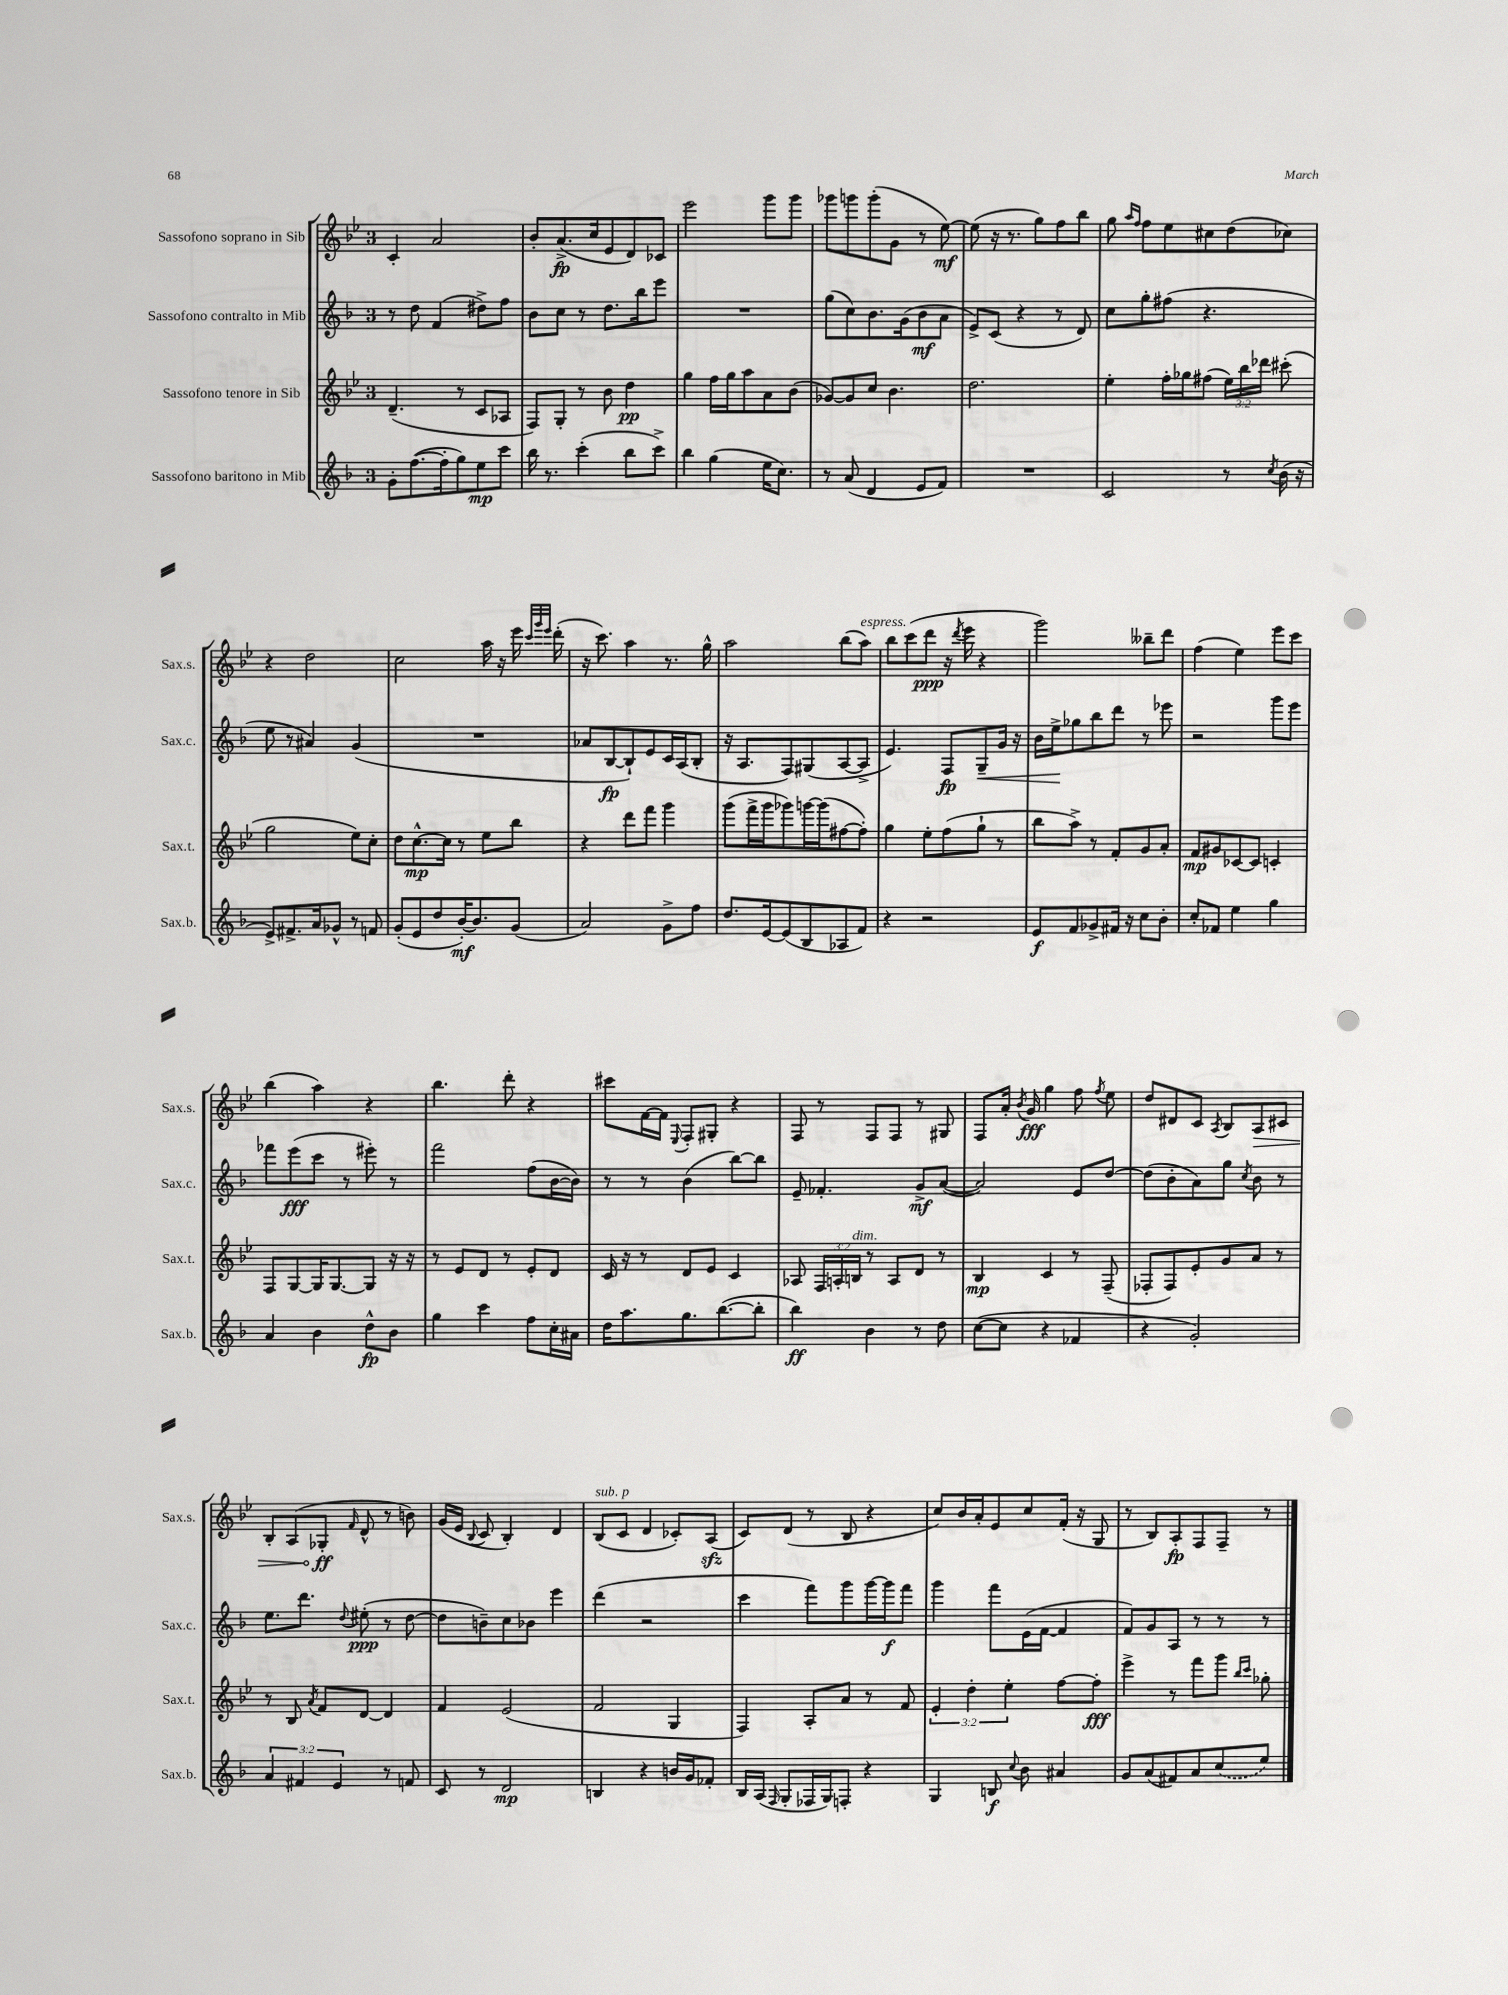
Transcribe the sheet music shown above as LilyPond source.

<<
\new StaffGroup <<
\new Staff = "s0" \with { instrumentName = "Sassofono soprano in Sib" shortInstrumentName = "Sax.s." } {
    \clef treble \key bes \major \once \override Staff.TimeSignature.style = #'single-digit \time 3/4
    \autoBeamOff c'4-. a'2 |
    bes'8[-. a'8.->\fp( c''16 ees'8 d'8) ces'8] |
    ees'''2 g'''8[ g'''8] |
    ges'''8[ g'''8 g'''8-.( g'8] r8 ees''8~\mf) |
    ees''8( r16 r8. g''8[) f''8 bes''8] |
    g''8 \grace { a''16[ f''16] } f''8[ ees''8 cis''8 d''8( ces''8]) |
    r4 d''2 |
    c''2 a''16 r16 ees'''16 \grace { c'''32[ g'''32 ees'''32] } d'''16-.( |
    r16 c'''8.) a''4 r8. g''16-^ |
    a''2 bes''8[( a''8]^\markup { \italic "espress." }) |
    bes''8[ c'''8( d'''8]\ppp r16 \acciaccatura { d'''8 } ees'''16 r4 |
    g'''2) beses''8[-- d'''8] |
    f''4( ees''4) ees'''8[ c'''8] |
    bes''4( a''4) r4 |
    bes''4. d'''8-. r4 |
    cis'''8[ f'16~ f'16] \appoggiatura { ees8 } f8[-. gis8]-. r4 |
    f8 r8 f8[ f8] r8 gis8 |
    f8[ a'16]-. \acciaccatura { bes'8 } g'16\fff g''4 f''8 \acciaccatura { f''8 } ees''8 |
    d''8[ dis'8 c'8] \acciaccatura { a8 } bes8[ \once \override Hairpin.circled-tip = ##t a8\> cis'8] |
    bes8[-. a8( ges8]-.\ff\! \grace { f'16 } d'8-^ r8 b'8) |
    g'16[( ees'16] \appoggiatura { bes8 } c'8 bes4-.) d'4 |
    bes8[^\markup { \italic "sub. p" }( c'8] d'4 ces'8[-.) a8]\sfz( |
    c'8[) d'8]( r8 bes8 r4 |
    c''8[) bes'16 a'16-. ees'8 c''8 f'16]-.( r16 g8 |
    r8 bes8[) a8-.\fp f8 f8]-- r8 \bar "|." |
}
\new Staff = "s1" \with { instrumentName = "Sassofono contralto in Mib" shortInstrumentName = "Sax.c." } {
    \clef treble \key f \major \once \override Staff.TimeSignature.style = #'single-digit \time 3/4
    \autoBeamOff r8 d''8 f'4( dis''8[->) f''8] |
    bes'8[ c''8] r8 d''8.[ bes''16 e'''8] |
    R2. |
    g''8[( c''8) bes'8. g'16( bes'8\mf a'8] |
    e'8[->) c'8]( r4 r8 d'8) |
    c''8[ g''8-. fis''8]( r4. |
    e''8 r8 ais'4) g'4( |
    R2. |
    aes'8[ bes8~\fp bes8-!) e'8 c'16 a16( bes8]-. |
    r16 a8.[ f8) gis8( a8~ a8]-> |
    e'4.) f8[\fp g8--\< g'16] r16 |
    bes'16[ e''16->\! ges''8 bes''8 d'''8] r8 ees'''8 |
    r2 g'''8[ e'''8] |
    fes'''8[ e'''8\fff( c'''8] r8 eis'''8-.) r8 |
    f'''2 f''8[( bes'16~ bes'16]) |
    r8 r8 bes'4( bes''8[~) bes''8] |
    e'8-- fes'4.-. g'8[->\mf a'8]~( |
    a'2) e'8[ d''8]~ |
    d''8[( bes'8-. a'8) g''8] \acciaccatura { c''8 } bes'8 r8 |
    e''8.[ d'''8.] \appoggiatura { d''8 } eis''8-.\ppp( r8 d''8~ |
    d''8[ b'8--) c''8 bes'8] e'''4 |
    d'''4( r2 |
    c'''4 f'''8[) g'''8 g'''16~ g'''16\f f'''8] |
    g'''4 f'''8[ e'16( f'16]~ f'4 |
    f'8[) g'8 a8] r8 r8 r8 \bar "|." |
}
\new Staff = "s2" \with { instrumentName = "Sassofono tenore in Sib" shortInstrumentName = "Sax.t." } {
    \clef treble \key bes \major \once \override Staff.TimeSignature.style = #'single-digit \time 3/4 \override Staff.TupletNumber.text = #tuplet-number::calc-fraction-text
    \autoBeamOff d'4.--( r8 c'8[ aes8] |
    f8[) g8]-. r8 bes'8 d''4\pp |
    g''4 f''16[ g''16 a''8 a'8 bes'8]( |
    ges'8[~) ges'8 c''8] bes'4. |
    d''2. |
    ees''4-. f''16[-. ges''16 fis''8]( \tuplet 3/2 { ees''16[) bes''16 des'''16] } cis'''8-.( |
    g''2 ees''8[) c''8]-. |
    d''8[ c''8.~-^\mp c''16] r8 ees''8[ bes''8] |
    r4 d'''8[ f'''8] g'''4 |
    g'''8[( f'''16-> g'''16 ges'''8) g'''16~ g'''16( fis''8~ fis''8]-.) |
    g''4 ees''8[-. f''8( g''8]-! r8 |
    bes''8[ a''8]->) r8 f'8[-. g'8 a'8]-. |
    f'8[\mp gis'8 ces'8~ ces'8] c'4-. |
    f8[ g8~ g16 g8.~ g8] r16 r16 |
    r8 ees'8[ d'8] r8 ees'8[-. d'8] |
    c'16 r16 r8 d'8[ ees'8] c'4 |
    aes8 \tuplet 3/2 { f16[ a16-. b16]^\markup { \italic "dim." } } r8 a8[ d'8] r8 |
    bes4\mp c'4 r8 f8--( |
    fes8[-. fes8) ees'8-. g'8 a'8] r8 |
    r8 bes8 \acciaccatura { a'8 } f'8[ d'8]~ d'4 |
    f'4 ees'2( |
    f'2 g4 |
    f4) a8[-. a'8] r8 f'8 |
    \tuplet 3/2 { ees'4-. d''4-. ees''4-. } f''8[~ f''8]-.\fff |
    ees'''4-> r8 f'''8[ g'''8] \grace { bes''16[ c'''16] } ges''8-. \bar "|." |
}
\new Staff = "s3" \with { instrumentName = "Sassofono baritono in Mib" shortInstrumentName = "Sax.b." } {
    \clef treble \key f \major \once \override Staff.TimeSignature.style = #'single-digit \time 3/4 \override Staff.TupletNumber.text = #tuplet-number::calc-fraction-text
    \autoBeamOff g'8[-. f''8.~( f''16-. g''8) e''8\mp c'''8] |
    bes''16 r8. c'''4-.( bes''8[ c'''8]->) |
    bes''4 g''4( e''16[ c''8.]) |
    r8 a'8( d'4 e'8[ f'8]) |
    R2. |
    c'2 r8 \acciaccatura { c''8 } bes'16( r16 |
    e'8[->) fis'8.-> a'16 ges'8]-^ r8 f'8 |
    g'8[-.( e'8 d''8 bes'16~-.\mf) bes'8. g'8]( |
    a'2) g'8[-> f''8] |
    d''8.[ e'16~ e'8( bes8 aes8 f'8]) |
    r4 r2 |
    e'8[\f f'8 ges'8-> fis'16] r16 c''8[ bes'8]-. |
    c''8[-. fes'8] e''4 g''4 |
    a'4 bes'4 d''8[-^\fp bes'8] |
    g''4 c'''4 f''8[ c''16-. ais'16] |
    d''16[ a''8. g''8. bes''8.~( bes''8]-. |
    bes''4\ff) bes'4 r8 d''8 |
    c''8[~( c''8] r4 fes'4 |
    r4 g'2-.) |
    \tuplet 3/2 { a'4 fis'4 e'4 } r8 f'8 |
    c'8 r8 d'2\mp |
    b4 r4 b'16[ g'16 fes'8]-. |
    bes16[ a16]( \grace { f16 } g8[-. fes16 g16) f8]-. r4 |
    g4 b8\f \appoggiatura { c''8 } bes'8 ais'4 |
    g'8[ a'8( fis'8) a'8 \once \slurDashed c''8( e''8]) \bar "|." |
}
>>
>>
\layout { \context { \Score \remove "Bar_number_engraver" } }
